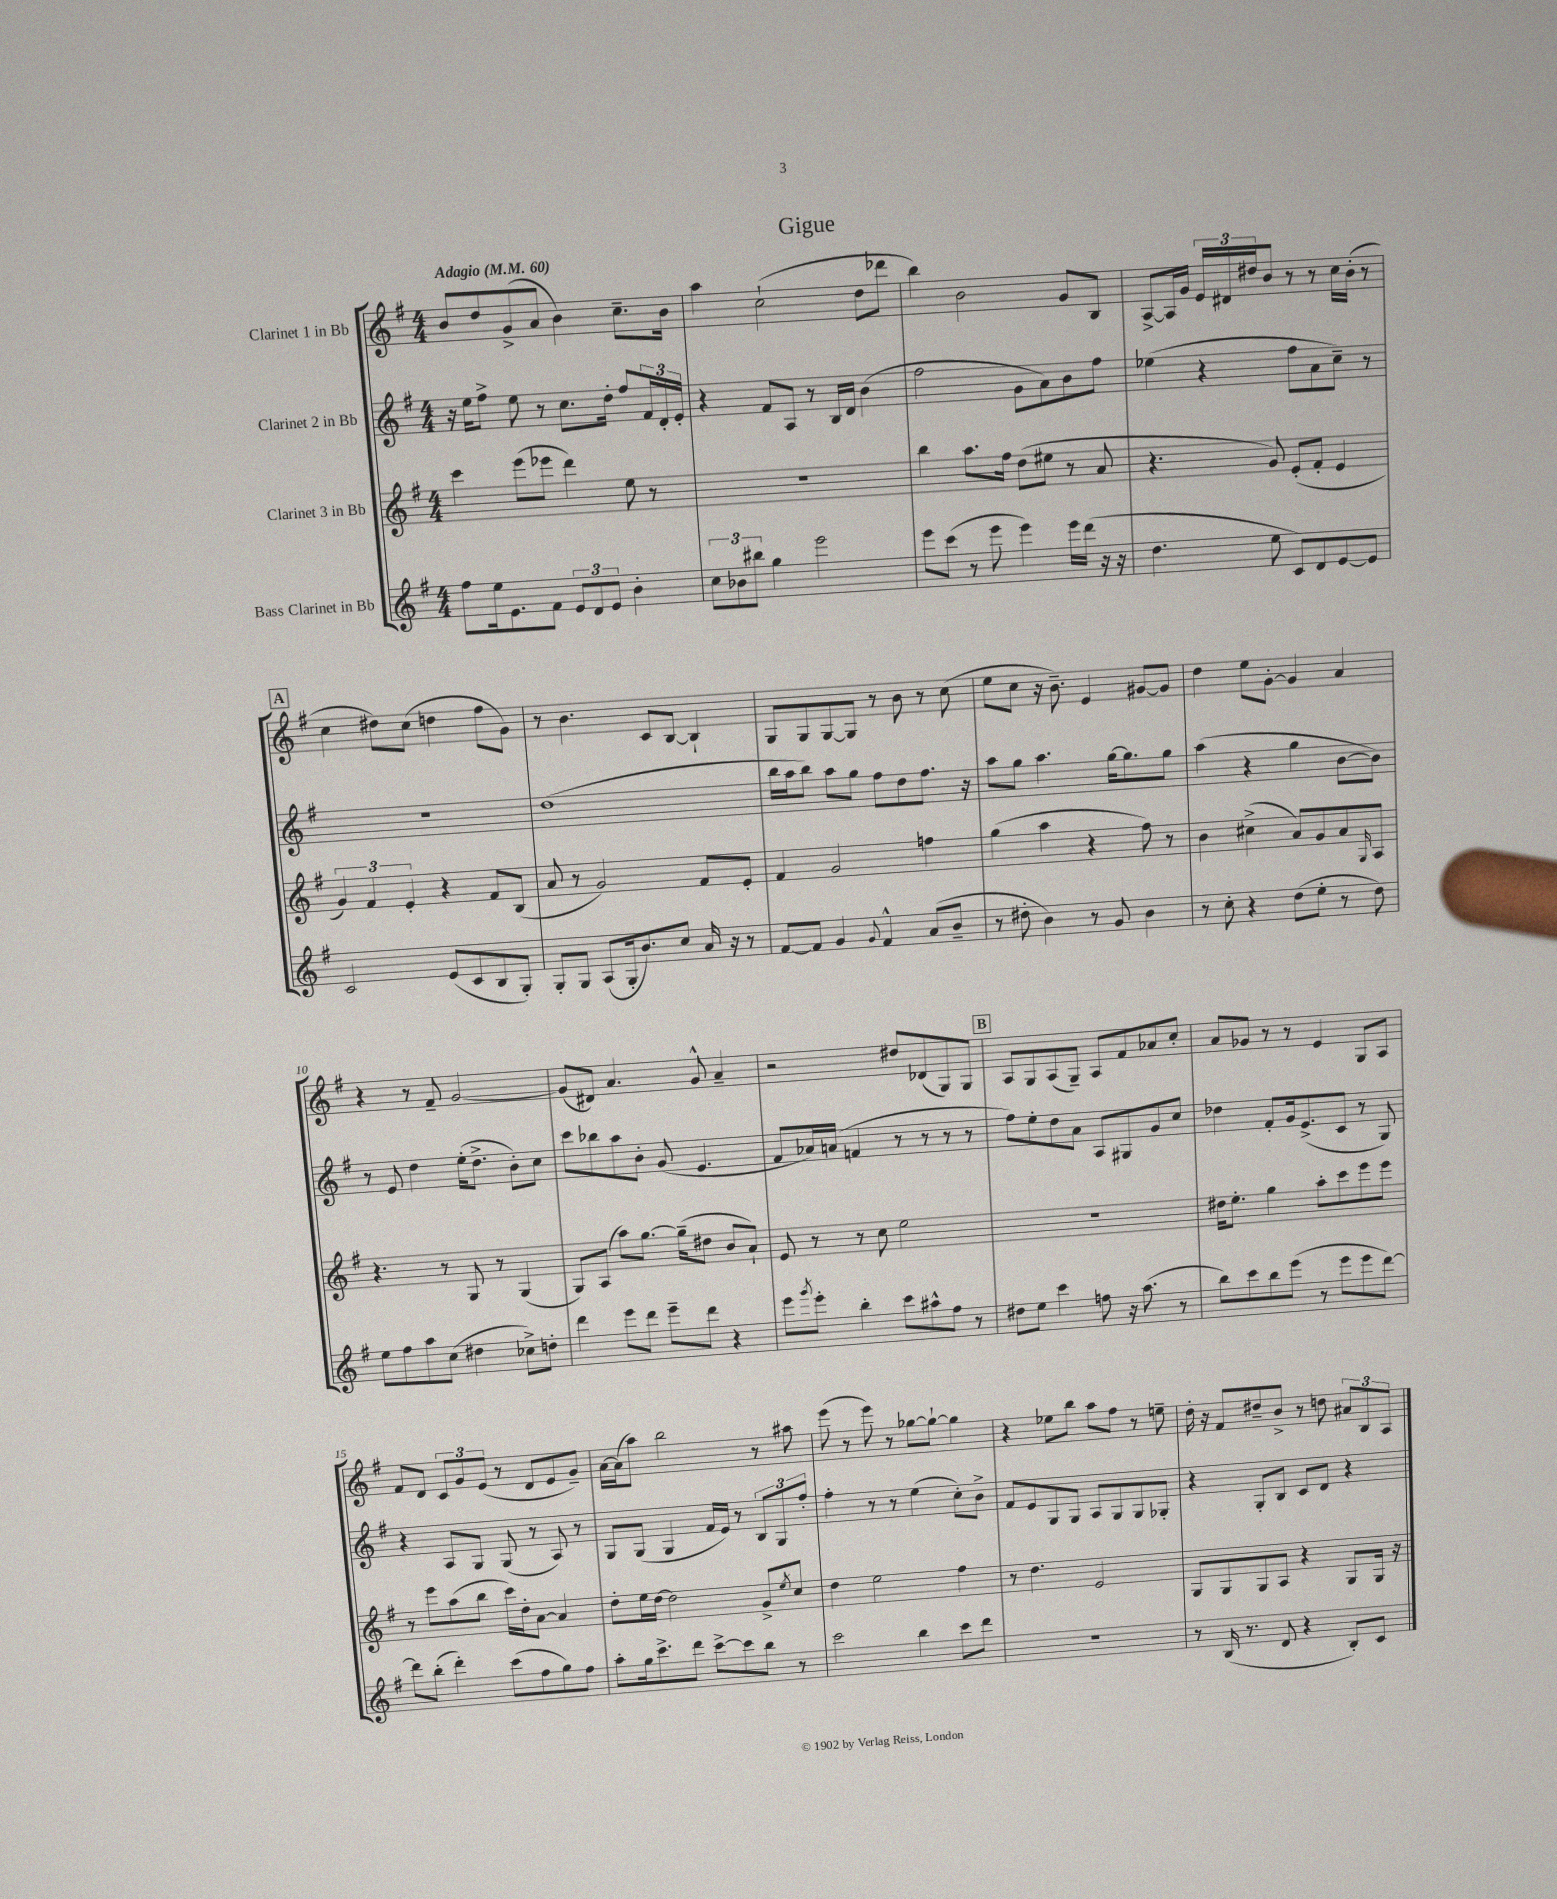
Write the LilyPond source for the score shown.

\header { title = "Gigue" }
<<
\new StaffGroup <<
\new Staff = "s0" \with { instrumentName = "Clarinet 1 in Bb" } {
    \clef treble \key g \major \numericTimeSignature \time 4/4 \tempo "Adagio" 4 = 60
    b'8 d''8 g'8->( a'8 b'4) c''8.-- b'16 |
    a''4 c''2-!( d''8 des'''8 |
    b''4) b'2 g'8 b8 |
    a8~-> a16 g'16 \tuplet 3/2 { e'16 dis'16 dis''16 } b'8 r8 r8 c''16 b'16-.( r8 |
    \mark \markup { \box "A" } c''4 dis''8) c''8( d''4 fis''8 g'8) |
    r8 b'4. c'8 b8~ b4-! |
    g8 g8 g8~ g8 r8 b'8 r8 c''8( |
    e''8 c''8 r16 b'8.--) e'4 gis'8~ gis'8 |
    d''4 e''8 g'8~-. g'4 a'4 |
    r4 r8 fis'8-- g'2~ |
    g'8( dis'8) a'4. g'8-^ a'4-- |
    r2 dis''8 des'8( g8) g8 |
    \mark \markup { \box "B" } a8 g8 a8( g8--) a8 fis'8 aes'8 c''8-. |
    a'8 ges'8 r8 r8 e'4 g8 a8 |
    fis'8 d'8 \tuplet 3/2 { c'8 g'8 e'8( } r8 d'8 e'8 g'8--) |
    a'16~ a'16( a''8) b''2 r8 ais''8 |
    e'''8( r8 e'''8) r8 ges''8~ ges''8~-! ges''4 |
    r4 ees''8 b''8 a''8 fis''8 r8 e''8-- |
    d''16-. r16 fis'8 dis''8-- b'8-> r8 d''8 \tuplet 3/2 { ais'8 b8 a8 } \bar "|." |
}
\new Staff = "s1" \with { instrumentName = "Clarinet 2 in Bb" } {
    \clef treble \key g \major \numericTimeSignature \time 4/4
    r16 e''16 fis''8-> e''8 r8 c''8. d''16-. fis''8 \tuplet 3/2 { fis'16 d'16-. e'16-. } |
    r4 fis'8 a8 r8 b16 d'16 b'4( |
    fis''2 g'8 a'8) b'8 fis''8 |
    ees''4( r4 fis''8 a'8 c''8--) r8 |
    \mark \markup { \box "A" } R1 |
    d''1( |
    b''16 a''16 b''8) a''8 g''8 fis''8 d''8 fis''8. r16 |
    a''8 g''8 a''4. g''16~ g''8. g''8 |
    a''4( r4 g''4 b'8~ b'8) |
    r8 e'8 d''4 e''16-.( d''8.-> b'8-.) c''8 |
    c'''8 bes''8 a''8 b'8-. g'8( e'4. |
    fis'8 aes'16) a'16( f'4 r8 r8 r8 r8 |
    \mark \markup { \box "B" } fis''8) e''8-. d''8 a'8 a8 gis8 g'8 c''8 |
    des''4 fis'8-. g'16 e'8.->( c'8 r8 g8) |
    r4 a8 g8 g8( r8 a8) r8 |
    g8 g8( g4 fis'16 e'16) r8 \tuplet 3/2 { b8 g8 fis''8-. } |
    fis''4-. r8 r8 e''4( c''8-.) b'8-> |
    fis'8 e'8 g8 g8 a8 g8 g8 ges8-. |
    r4 g8-. b8 c'8 d'8 r4 \bar "|." |
}
\new Staff = "s2" \with { instrumentName = "Clarinet 3 in Bb" } {
    \clef treble \key g \major \numericTimeSignature \time 4/4
    c'''4 e'''8( ees'''8 d'''4) e''8 r8 |
    R1 |
    b''4 a''8. fis''16 d''8( eis''8 r8 a'8 |
    r4. g'8) e'8-.( fis'8-. e'4 |
    \mark \markup { \box "A" } \tuplet 3/2 { g'4) fis'4 e'4-. } r4 fis'8 b8( |
    a'8 r8 g'2) fis'8 e'8-. |
    fis'4 g'2 f''4 |
    g''4( a''4 r4 fis''8) r8 |
    b'4 cis''4->( a'8) g'8 a'8 \grace { g16 } a8 |
    r4. r8 g8 r8 g4( |
    g8) a8( a''8) g''8.~ g''16--( dis''8 b'8 a'8-!) |
    e'8 r8 r8 c''8 e''2 |
    \mark \markup { \box "B" } r1 |
    dis''16 e''8.-. g''4 a''8-. c'''8 e'''8 e'''8 |
    r8 e'''8 a''8( b''8 c'''16) d''16-. a'8~ a'4 |
    d''8-. e''16 d''16~ d''2 g'8-> \acciaccatura { e''8 } c''8 |
    d''4 e''2 fis''4 |
    r8 d''4. e'2 |
    g8 g8 g8 a8 r4 g8 g16 r16 \bar "|." |
}
\new Staff = "s3" \with { instrumentName = "Bass Clarinet in Bb" } {
    \clef treble \key g \major \numericTimeSignature \time 4/4
    fis''8 e''16 e'8. fis'8 \tuplet 3/2 { e'8 d'8 e'8 } b'4-. |
    \tuplet 3/2 { c''8 bes'8 bis''8 } g''4 e'''2 |
    e'''8 c'''8( r8 e'''8 e'''4) e'''16 d'''16( r16 r16 |
    d''4. e''8 c'8) d'8 e'8~ e'8 |
    \mark \markup { \box "A" } c'2 e'8( c'8 b8 g8-.) |
    g8-. g8 a8( g16-. b'8.) c''8 a'16 r16 r8 |
    fis'8~ fis'8 g'4 \appoggiatura { g'8 } fis'4-^ a'8( b'8-- |
    r8 dis''8-. b'4) r8 g'8 b'4 |
    r8 c''8-. r4 d''8( e''8-. r8 d''8) |
    e''8 fis''8 a''8 c''8( dis''4 ces''8->) d''8-. |
    d'''4 e'''8 d'''8 e'''8-- d'''8 r4 |
    e'''8 \acciaccatura { g'''8 } e'''8-. b''4-. c'''8 ais''8-^ fis''8 r8 |
    \mark \markup { \box "B" } dis''8 e''8 c'''4 f''8 r16 a''8.( r8 |
    b''8) c'''8 b''8 e'''8( r8 e'''8 e'''8 d'''8~) |
    d'''8 b''8-.( d'''4-.) c'''8( fis''8 g''8) fis''8 |
    a''8-. g''16 c'''8.-> d'''8 c'''8~-> c'''8 b''8 r8 |
    c'''2 b''4 c'''8 d'''8 |
    R1 |
    r8 b16( r8. d'8 r4 b8-.) c'8 \bar "|." |
}
>>
>>
